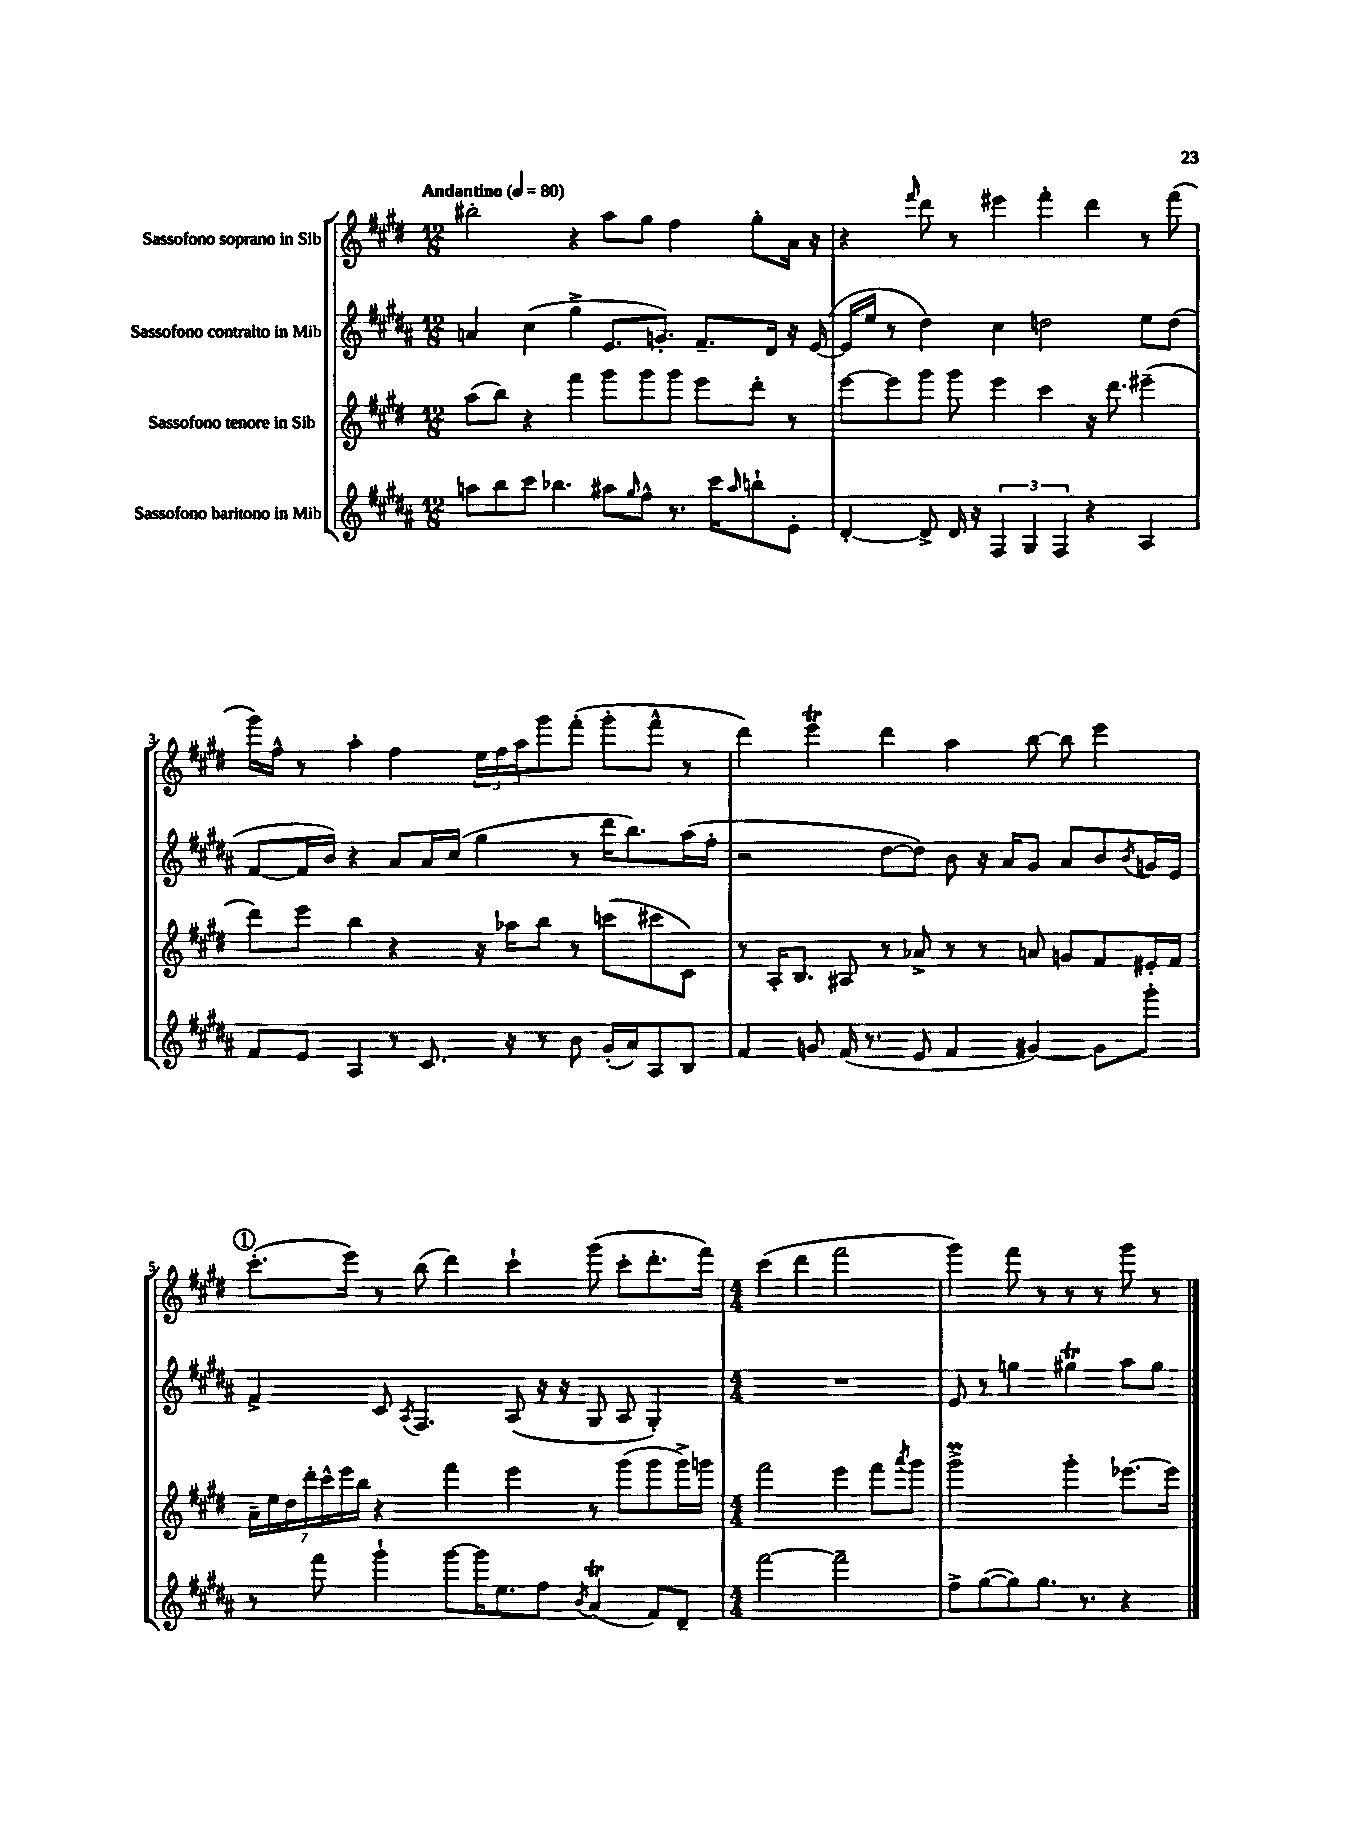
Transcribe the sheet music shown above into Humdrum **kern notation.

**kern	**kern	**kern	**kern
*part4	*part3	*part2	*part1
*staff4	*staff3	*staff2	*staff1
*I"Sassofono baritono in Mib	*I"Sassofono tenore in Sib	*I"Sassofono contralto in Mib	*I"Sassofono soprano in Sib
*clefG2	*clefG2	*clefG2	*clefG2
*k[f#c#g#d#a#]	*k[f#c#g#d#]	*k[f#c#g#d#a#]	*k[f#c#g#d#]
*M12/8	*M12/8	*M12/8	*M12/8
*MM80	*MM80	*MM80	*MM80
=1	=1	=1	=1
!	!	!	!LO:TX:a:B:t=Andantino
8aan\L	(8aa\L	4an/	2bb#X'\
8bb\	8bb\J)	.	.
8ccc#\J	4r	(4cc#\	.
4.bb-X\	.	.	.
.	4fff#\	4gg#^\	4r
8aa#X\L	8ggg#\L	8.e/L	8aa\L
16qqgg#/	.	.	.
8ff#^^\J	8ggg#\	.	8gg#\J
.	.	8.gn'/J)	.
8.r	8ggg#\J	.	4ff#\
.	8eee\L	8.f#~/L	.
16ccc#\KL	.	.	.
16qqaa#/	.	.	.
8bbn`\	8ddd#'\J	.	8gg#'\L
.	.	16d#/Jk	.
8e'\J	8r	16r	16a\Jk
.	.	([16e/	16r
=2	=2	=2	=2
[4d#'/	[8eee\L	16e/LL]	4r
.	.	16ee/JJ	.
.	8eee\]	8r	.
.	.	.	16qqfff#/
8d#^/]	8ggg#\J	4dd#\)	8ddd#\
16d#/	8ggg#\	.	8r
16r	.	.	.
6F#/	4eee\	4cc#\	4eee#X\
6G#/	.	.	.
.	4ccc#\	2ddn\	4fff#'\
6F#/	.	.	.
4r	16r	.	4ddd#\
.	8.ddd#\	.	.
4A#/	(4eee#X~\	8ee\L	8r
.	.	(8dd\J	(8fff#\
!!LO:LB:g=z
=3	=3	=3	=3
8f#/L	8ddd#\L)	[8f#/L	16ggg#\LL)
.	.	.	16ff#^^\JJ
8e/J	8eee\J	16f#/L]	8r
.	.	16b/JJ)	.
4A#/	4bb\	4r	4aa'\
8r	4r	8a#/L	4ff#\
8.c#/	.	16a#/L	.
.	.	(16cc#/JJ	.
.	16r	4gg#\	24ee\LL
.	.	.	24ff#\
16r	16aa-X\KL	.	.
.	.	.	24aa\J
8r	8bb\J	.	8ggg#\
8b\	8r	8r	(8fff#'\J
(16g#'/LL	(8cccn\L	16ddd#\KL	8ggg#'\L
16a#/J)	.	8.bb\)	.
8A#/	8ccc#X\	.	8fff#^^\J
8B/J	8c#\J)	(16aa#\L	8r
.	.	16ff#'\JJ	.
=4	=4	=4	=4
4f#/	8r	2r	4ddd#\)
.	16A'/KL	.	.
.	8.B/J	.	.
8gn/	.	.	4eeeT\
(16f#/	8A#X/	.	.
8.r	.	.	.
.	8r	[8dd#\L	4ddd#\
8e/	8a-X^/	8dd#\J])	.
4f#/	8r	8b\	4aa\
.	8r	16r	.
.	.	16a#/KL	.
[4g#X/)	8an/	8g#/J	[8bb\
.	8gn/L	8a#/L	8bb\]
8g#\L]	8f#/	8b/	4eee\
.	.	8qb/	.
8ggg#'\J	16e#X'/L	16gn/L	.
.	16f#/JJ	16e/JJ	.
!!LO:LB:g=z
!!LO:REH:place=s1:t=1
=5	=5	=5	=5
8r	28a~\LL	4f#^/	(8.ccc#'\L
.	28ee\	.	.
.	28dd#\	.	.
.	28ddd#'\	.	.
8fff#\	.	.	.
.	28ccc#^^\	.	.
.	28eee\	.	.
.	.	.	16eee\Jk)
.	28bb\JJ	.	.
4ggg#`\	4r	8c#/	8r
.	.	8qA#/	.
.	.	4.F#/	(8bb\
[8ggg#\L	4fff#\	.	4ddd#\)
16ggg#\K]	.	.	.
8.ee\	.	.	.
.	4eee\	(8A#/	4ccc#`\
8ff#\J	.	16r	.
.	.	16r	.
8qb/	.	.	.
(4a#t/	8r	8G#/	(8ggg#\
.	(8ggg#\L	8A#/	8ccc#'\L
8f#/L)	8ggg#\	4G#'/)	8.ddd#'\
8d#~/J	16ggg#^\L)	.	.
.	16gggn\JJ	.	16fff#\Jk)
=6	=6	=6	=6
*M4/4	*M4/4	*M4/4	*M4/4
[2fff#\	2fff#\	1r	(4ccc#\
.	.	.	4ddd#\
2fff#~\]	4eee\	.	2fff#\
.	8fff#\L	.	.
.	8qaaa/	.	.
.	8ggg#\J	.	.
=7	=7	=7	=7
8ff#^\L	2ggg#m^\	8e/	4ggg#\)
([8gg#\	.	8r	.
8gg#\])	.	4ggn\	8fff#\
8.gg#\J	.	.	8r
.	4ggg#'\	4gg#XT\	8r
8.r	.	.	.
.	.	.	8r
4r	[8.eee-X\L	8aa#\L	8ggg#\
.	.	8gg#\J	8r
.	16eee-\Jk]	.	.
==	==	==	==
*-	*-	*-	*-
